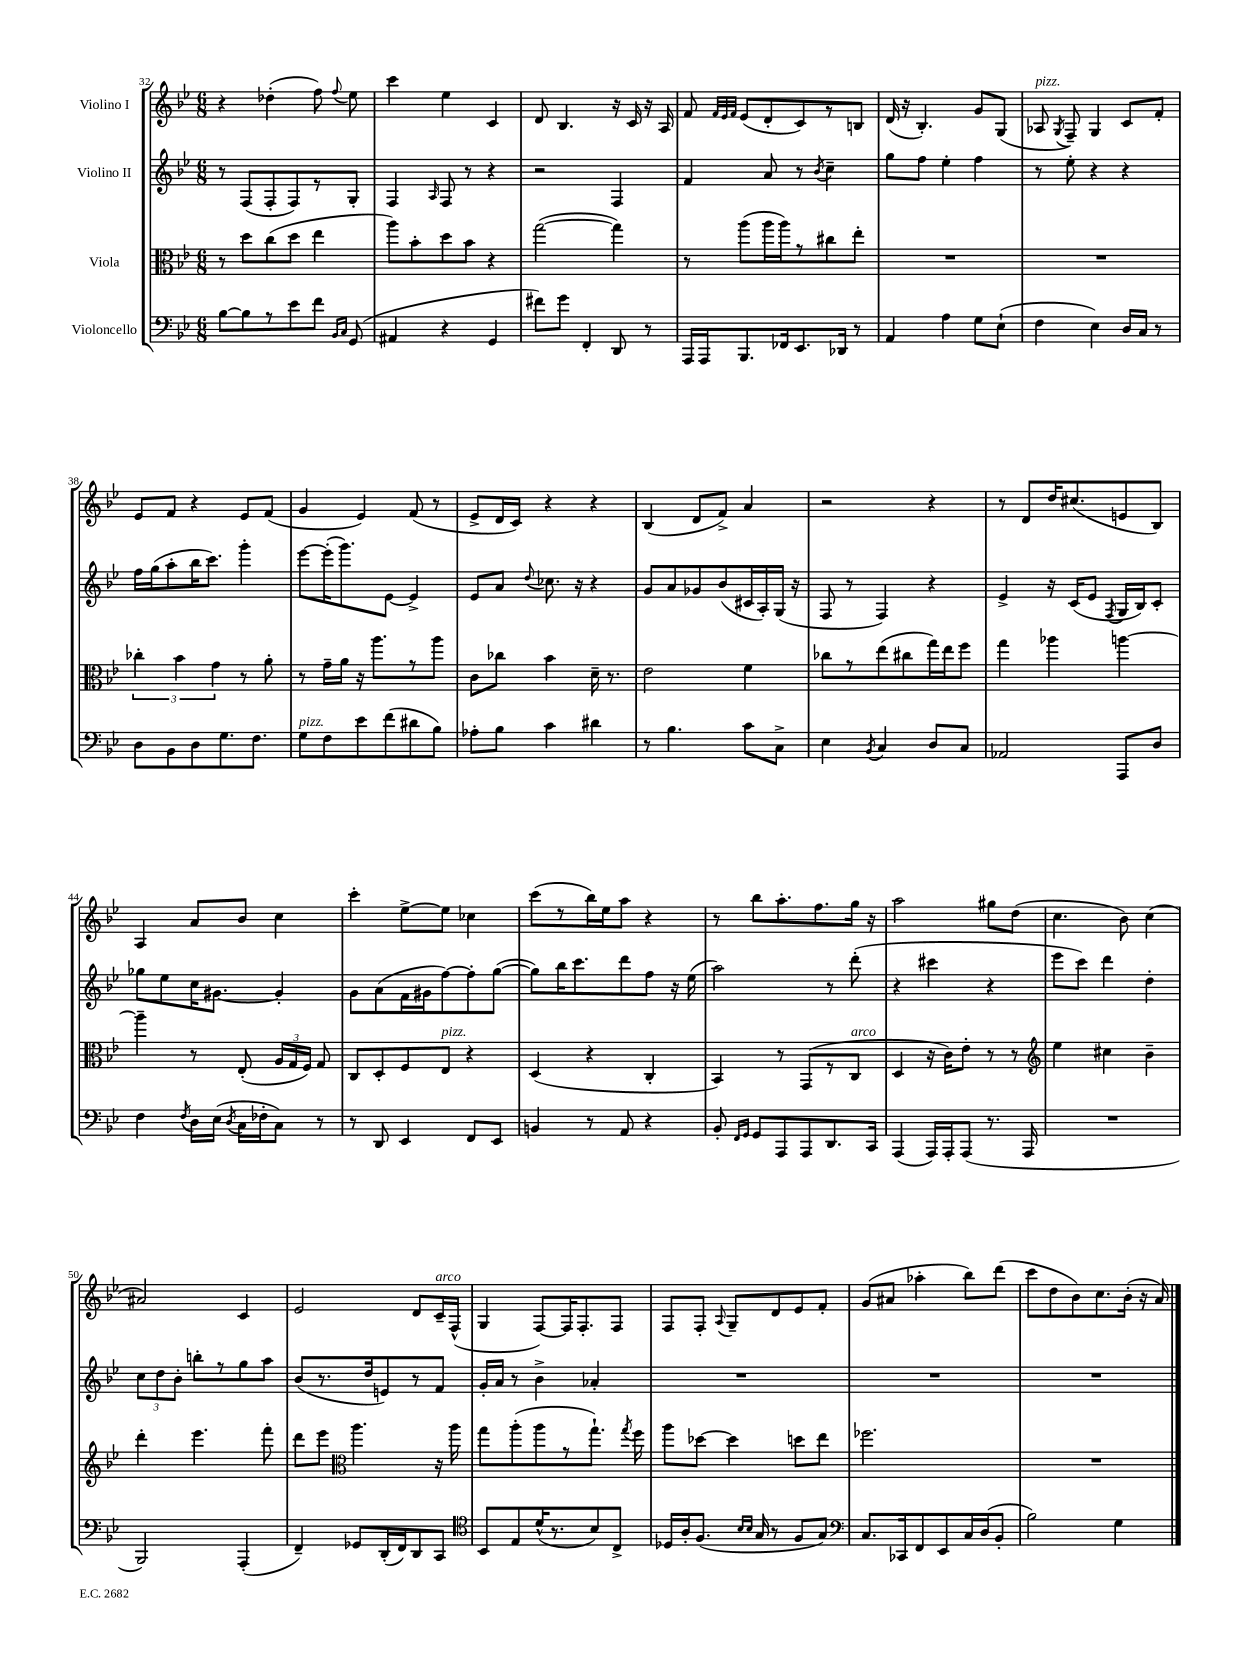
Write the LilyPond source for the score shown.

<<
\new StaffGroup <<
\new Staff = "s0" \with { instrumentName = "Violino I" } {
    \clef treble \key bes \major \numericTimeSignature \time 6/8
    \autoBeamOff r4 des''4-.( f''8) \appoggiatura { f''8 } ees''8 |
    c'''4 ees''4 c'4 |
    d'8 bes4. r16 c'16 r16 a16 |
    f'8 \grace { f'32[ ees'32 f'32] } ees'8[( d'8-. c'8) r8 b8] |
    d'16( r16 bes4.-.) g'8[ g8]( |
    aes8^\markup { \italic "pizz." } \acciaccatura { g8 } f8--) g4 c'8[ f'8]-. |
    ees'8[ f'8] r4 ees'8[ f'8]( |
    g'4 ees'4) f'8( r8 |
    ees'8[-> d'16 c'16]) r4 r4 |
    bes4( d'8[ f'8]->) a'4 |
    r2 r4 |
    r8 d'8[ d''16 cis''8.( e'8 bes8]) |
    a4 a'8[ bes'8] c''4 |
    c'''4-. ees''8[~-> ees''8] ces''4 |
    c'''8[( r8 bes''16) ees''16 a''8] r4 |
    r8 bes''8[ a''8.-. f''8. g''16] r16 |
    a''2 gis''8[ d''8]( |
    c''4. bes'8) c''4( |
    ais'2) c'4 |
    ees'2 d'8[ c'16--^\markup { \italic "arco" } f16]-^( |
    g4 f8[~) f16 f8.-. f8] |
    f8[ f8]-. \appoggiatura { a8 } g8[-- d'8 ees'8 f'8]-. |
    g'8[( ais'8] aes''4-. bes''8[) d'''8]( |
    c'''8[ d''8 bes'8) c''8. bes'16]-.( r16 a'16) \bar "|." |
}
\new Staff = "s1" \with { instrumentName = "Violino II" } {
    \clef treble \key bes \major \numericTimeSignature \time 6/8
    \autoBeamOff r8 f8[( f8-. f8) r8 g8]-. |
    f4 \grace { a16 } f8 r8 r4 |
    r2 f4 |
    f'4 a'8 r8 \acciaccatura { bes'8 } c''4-- |
    g''8[ f''8] ees''4-. f''4 |
    r8 ees''8-. r4 r4 |
    f''16[ g''16( a''8-. bes''16 c'''8.]) g'''4-. |
    ees'''8[~ ees'''16-.( g'''8.) ees'8]~ ees'4-> |
    ees'8[ a'8] \appoggiatura { d''8 } ces''8. r16 r4 |
    g'8[ a'8 ges'8 bes'8( cis'16 a16-.) g16]( r16 |
    f8 r8 f4) r4 |
    ees'4-> r16 c'16[( ees'8] \acciaccatura { f8 } g16[ bes16) c'8]-. |
    ges''8[ ees''8 c''16 gis'8.]~ gis'4-. |
    g'8[ a'8( f'16 gis'16 f''8~) f''8-. g''8]~( |
    g''8[) bes''16 c'''8. d'''8 f''8] r16 ees''16( |
    a''2) r8 d'''8-.( |
    r4 cis'''4 r4 |
    ees'''8[ c'''8]) d'''4 d''4-. |
    \tuplet 3/2 { c''8[ d''8 bes'8]-. } b''8[-. r8 g''8 a''8] |
    bes'8[( r8. d''16 e'8) r8 f'8] |
    g'16[-. a'16] r8 bes'4-> aes'4-. |
    R2. |
    R2. |
    R2. \bar "|." |
}
\new Staff = "s2" \with { instrumentName = "Viola" } {
    \clef alto \key bes \major \numericTimeSignature \time 6/8
    \autoBeamOff r8 d''8[ c''8( d''8] ees''4 |
    a''8[) bes'8-. d''8 bes'8] r4 |
    g''2~( g''4) |
    r8 a''8[( a''16 a''16) r8 cis''8 ees''8]-. |
    R2. |
    R2. |
    \tuplet 3/2 { ces''4-. bes'4 g'4 } r8 a'8-. |
    r8 g'16[-- a'16] r16 a''8.[ r8 a''8] |
    c'8[ ces''8] bes'4 d'16-- r8. |
    ees'2 f'4 |
    ces''8[ r8 ees''8( cis''8 g''16) ees''16 f''8] |
    g''4 aes''4 a''4~ |
    a''4-- r8 ees8-.( \tuplet 3/2 { a16[ g16 f16]) } g8 |
    c8[ d8-. f8 ees8]^\markup { \italic "pizz." } r4 |
    d4( r4 c4-. |
    bes,4) r8 g,8[( r8 c8]^\markup { \italic "arco" } |
    d4 r16 c'16[) ees'8]-. r8 r8 |
    \clef treble ees''4 cis''4 bes'4-- |
    d'''4-. ees'''4. f'''8-. |
    d'''8[ ees'''8] \clef alto a''4. r16 a''16 |
    g''8[ a''8-.( a''8 r8 g''8.]-!) \acciaccatura { g''8 } f''16 |
    a''8[ des''8]~ des''4 d''8[ ees''8] |
    fes''2. |
    R2. \bar "|." |
}
\new Staff = "s3" \with { instrumentName = "Violoncello" } {
    \clef bass \key bes \major \numericTimeSignature \time 6/8
    \autoBeamOff bes8[~ bes8 r8 ees'8 f'8] \grace { bes,16[ c16] } g,8( |
    ais,4 r4 g,4 |
    fis'8[) g'8] f,4-. d,8 r8 |
    a,,16[ a,,16 bes,,8. fes,16 ees,8. des,16] r8 |
    a,4 a4 g8[ ees8]-!( |
    f4 ees4) d16[ c16] r8 |
    d8[ bes,8 d8 g8. f8.] |
    g8[^\markup { \italic "pizz." } f8 ees'8 f'8( dis'8 bes8]) |
    aes8[-. bes8] c'4 dis'4 |
    r8 bes4. c'8[ c8]-> |
    ees4 \acciaccatura { bes,8 } c4 d8[ c8] |
    aes,2 a,,8[ d8] |
    f4 \acciaccatura { f8 } d16[ ees16]( \acciaccatura { d8 } c16[ fes16-. c8]) r8 |
    r8 d,8 ees,4 f,8[ ees,8] |
    b,4 r8 a,8 r4 |
    bes,8-. \grace { f,16[ g,16] } g,8[ a,,8 a,,8 d,8. c,16] |
    a,,4( a,,16[) a,,16-. a,,8]( r8. a,,16 |
    R2. |
    bes,,2) a,,4-.( |
    f,4--) ges,8[ d,16-.( f,16) d,8 c,8] |
    \clef tenor bes,8[ ees8 d'16-^( r8. bes8) c8]-> |
    des16[ a16-. f8.]( \grace { bes16[ bes16] } g16 r8 f8[ g8]) |
    \clef bass c8.[ ces,16 f,8 ees,8 c16 d16( bes,8]-. |
    bes2) g4 \bar "|." |
}
>>
>>
\layout { \context { \Score currentBarNumber = #32 } }
